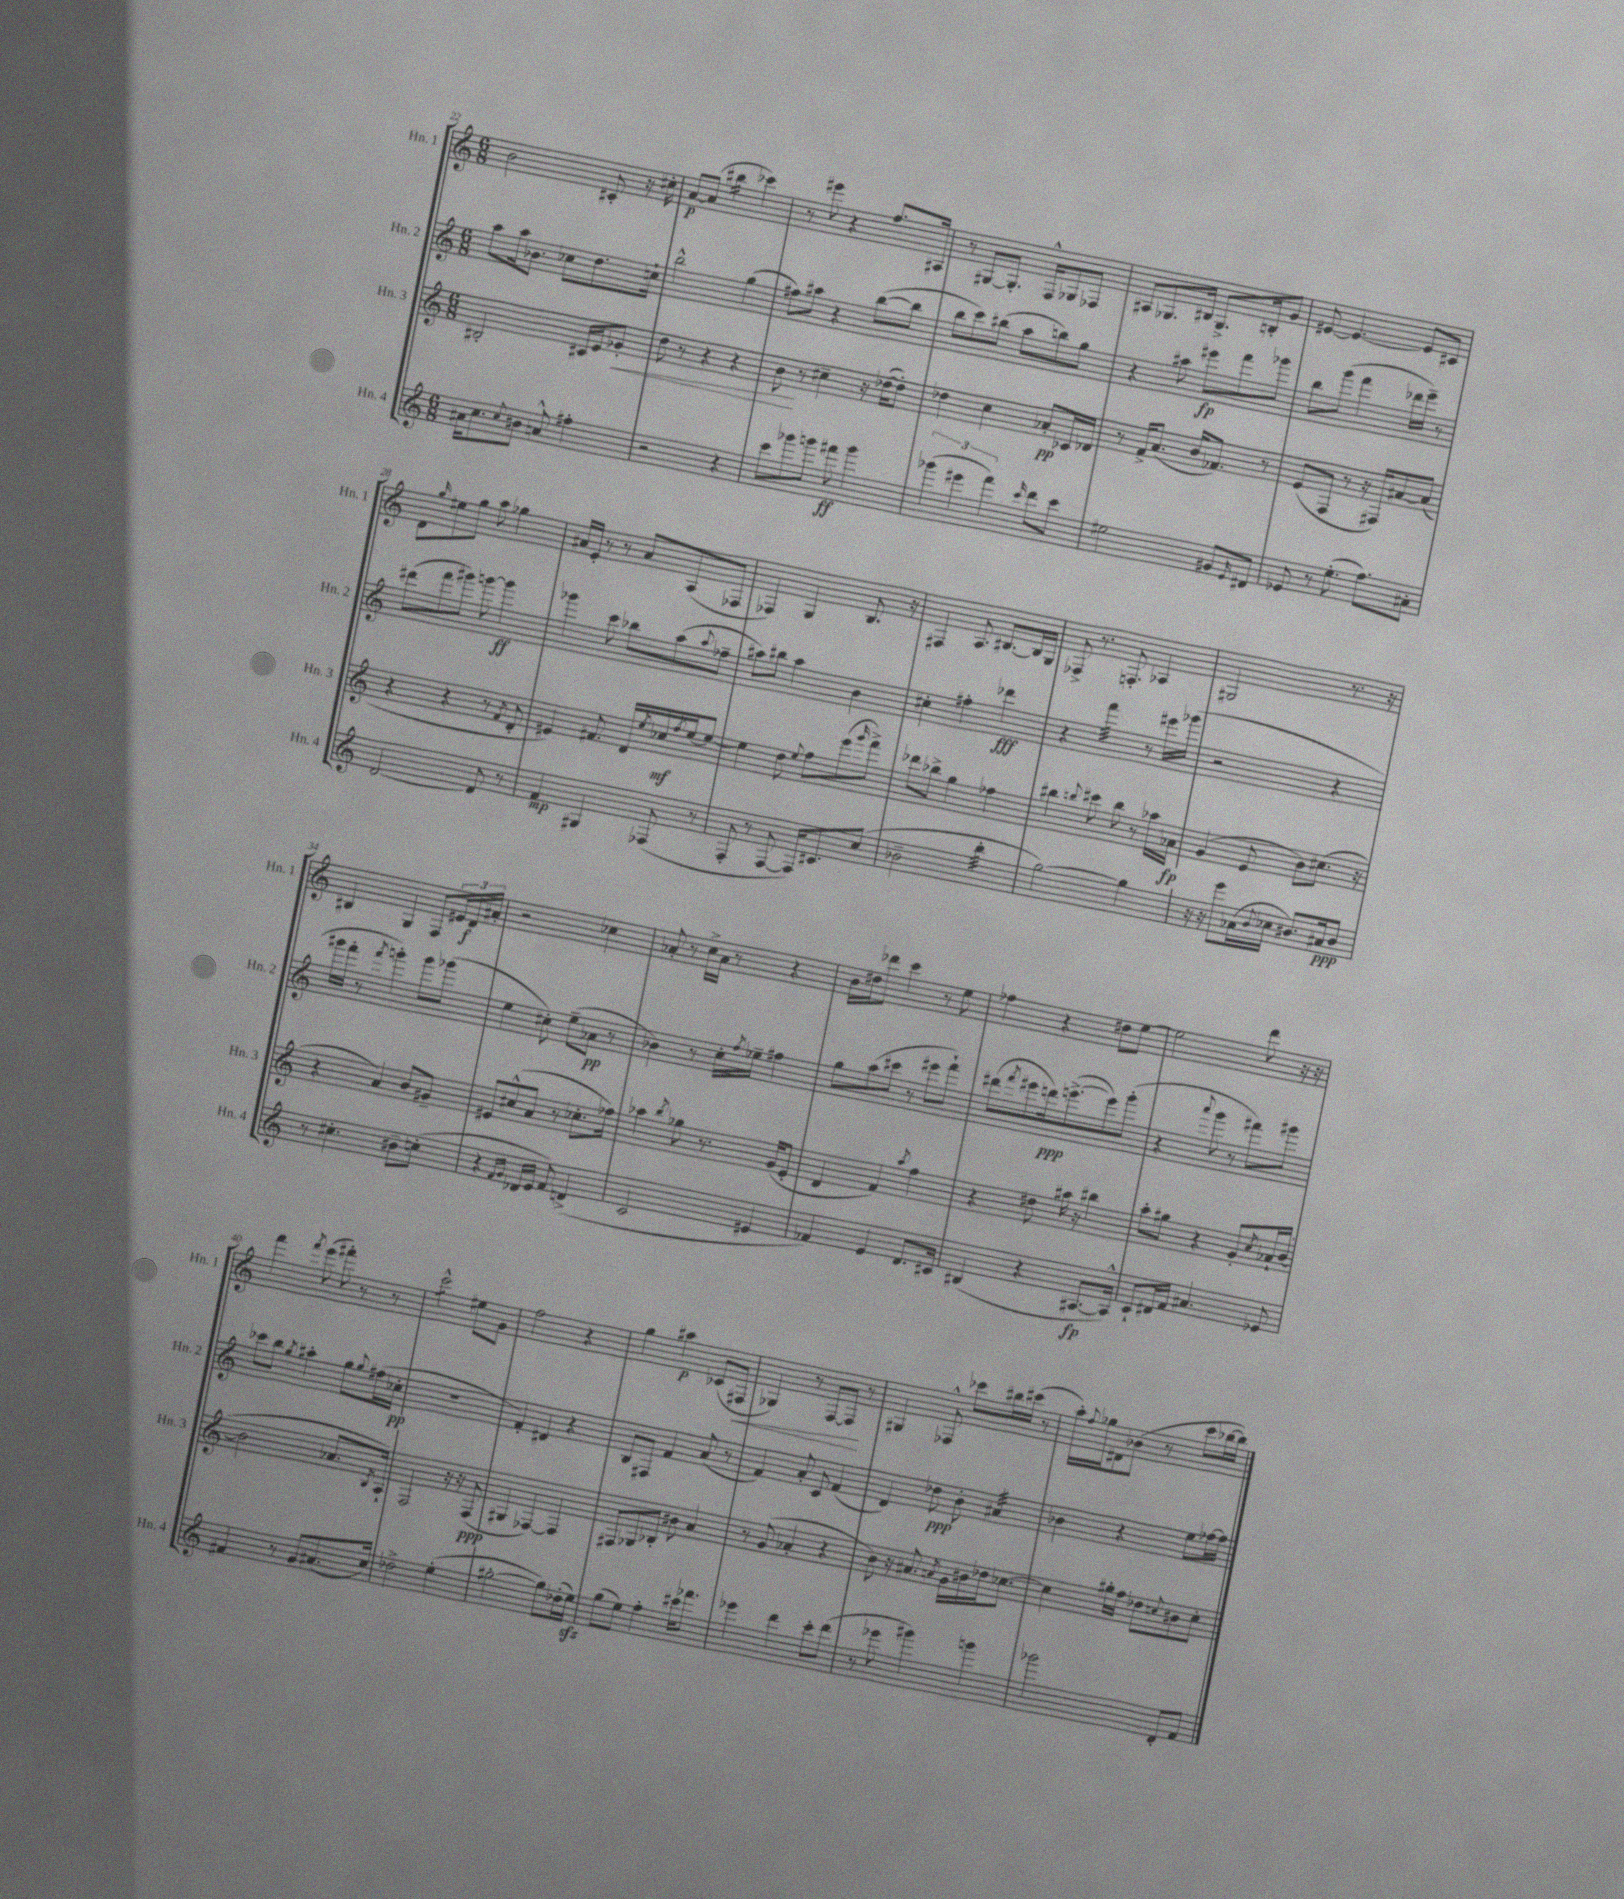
<<
\new StaffGroup <<
\new Staff = "s0" \with { instrumentName = "Hn. 1" shortInstrumentName = "Hn. 1" } {
    \clef treble \key c \major \numericTimeSignature \time 6/8
    b'2 cis'8-. r16 cis''16-. |
    a'8~\p a'8( bis''4:16 ces'''4) |
    r8 eis'''8 r4 f''8. ais16 |
    r8 gis8~ gis8.-. f16-^ ges8 fes8 |
    ais8 ges8. bis16 ges8.-> b16-. g'8 |
    eis'8~ eis'4.~ eis'8 cis'8 |
    d'8 \grace { g''16 } eis''8 g''8 a''8 ges''4 |
    ais'16 e'16-. r8 r8 ais'8 a8( fes8 |
    fes4) g4 b8. r16 |
    fis4 a8. bis8.~ bis16 g16 |
    fes8-> r8. f8.-. aes4 |
    gis2 r8. r16 |
    bis4 g4 f8 \tuplet 3/2 { eis'16 d'16\f ais'16-. } |
    r2 ces''4 |
    aes'8-. r8 c''16-> aes'16 r8 r4 |
    b'16 dis''16 des'''8 c'''4 r8 e''8 |
    fes''4 r4 dis''8 e''8~ |
    e''2 d'''8 r16 r16 |
    f'''4 \acciaccatura { f'''8 } e'''8( fis'''8-.) r8 r8 |
    c'''2:8-^ eis''8 g'8 |
    f''2 r4 |
    g''4 ais''4\p ces'8( fis8\< |
    ges4) r8 f8~ f8\! r8 |
    gis4 fes8-^ ces'''8 bis''16 cis'''16( r8 |
    a''16-.) \appoggiatura { f''8 } ges''16 dis'8 bes'8( r8 c'''8 bes''16~ bes''16) \bar "|." |
}
\new Staff = "s1" \with { instrumentName = "Hn. 2" shortInstrumentName = "Hn. 2" } {
    \clef treble \key c \major \numericTimeSignature \time 6/8
    a''8 a''16 bes'8. ces''8 d''8. c''16-! |
    b''2-^ g''4( |
    fis''8) ais''8 r4 b''8~( b''8 |
    b''8 c'''8) bis''8( a''8 b''8) g''8 |
    r4 ais''8 eis'''8\fp f'''8 ges'''8 |
    b''8 g'''8( f'''4 des'''16 e'''16--) r8 |
    dis'''8( f'''8 gis'''8) g'''8~ g'''4\ff |
    ges'''4 c'''8 bes''8 a''8( \appoggiatura { a''8 } fes''8-- |
    ais''8) bis''8 ais''4 b'4 |
    cis''4-. fis''4-. des'''4\fff |
    r4 f'''4:32 r8 eis'''16 ges'''16( |
    r2 r4 |
    gis'''16 f'''16-. r8 \acciaccatura { f'''8 } g'''4-.) g'''8 ges'''8( |
    e''4 cis''8-.) e''8--( aes'8\pp r8 |
    bes'4) r8 c''16-. \acciaccatura { f''8 } ees''16-- fis''4 |
    g''8 a''8( cis'''8 r8 eis'''8 f'''8-!) |
    dis'''8( \acciaccatura { f'''8 } eis'''8 d'''16\ppp) e'''8.~->( e'''8) g'''8-.( |
    r4 \appoggiatura { a'''8 } g'''8 r8 fis'''8) gis'''8 |
    ces'''8 b''8 \acciaccatura { g''8 } ais''4-. g''8 \appoggiatura { g''8 } fis''16( ces''16-.\pp |
    R2. |
    f'4-.) dis'4 r4 |
    b8 fis8 f'4 a'8( r8 |
    f'4) a'8-. c'8 f'4( |
    d'4) des''8\ppp b'8-. ais'4:32 |
    bes'4 r4 e''8 fes''16~ fes''16 \bar "|." |
}
\new Staff = "s2" \with { instrumentName = "Hn. 3" shortInstrumentName = "Hn. 3" } {
    \clef treble \key c \major \numericTimeSignature \time 6/8
    bis2-. cis'16 e'16 ges'8-.\< |
    d''8 r8 r4 r4 |
    b'8\! r8 cis''4-- r16 des''16~( des''8-.) |
    des''4 c''4 aes'8-.\pp ces'16 des'16 |
    r8 f'16-> a'8.( b'16 fes'8.) r8 |
    e'8( f8 r8 r16 fis16) ais'8~ ais'8( |
    r4 r4 r8 \acciaccatura { f'8 } d'8-. |
    eis'4) fis'8. d'16 \acciaccatura { e''8 } ces''16\mf \acciaccatura { f''8 } e''16~ e''8~ |
    e''4 d''8 \appoggiatura { e''8 } f''8 e'''8( \grace { g'''16 } f'''8->) |
    des'''8 bes''8-> g''4 fes''4 |
    bis''4 \appoggiatura { b''8 } cis'''8 b''8 r8 aes''16 aes'16\fp |
    g'4( e'8 b'8) cis''8.( r16 |
    r4 a'4) b'8 gis'8-- |
    eis'8 cis''8-^( a'8 r8 ces''8.-. fes''16) |
    aes''4 \acciaccatura { b''8 } ges''8 r8. g'16( e'8-. |
    d'4 f'4) \acciaccatura { a''8 } f''4 |
    r4 dis''8 ais''16 r16 bis''4 |
    a''8-. gis''8 r4 g'8-. \acciaccatura { c''8 } aes'16-! b'16~( |
    b'2 aes'8. \acciaccatura { b8 } a16-!) |
    f2 r16 r16 f8\ppp( |
    gis4 fes4~) fes4 |
    fis8 ges8 bes8-. bis'8 a'4 |
    r8 g'8( aes'4-. r4 |
    b'8) r16 ais'8. \acciaccatura { a'8 } g'16 bis'16 des''16 ces''8.~ |
    ces''4 gis''16-. f''16 des''8 \appoggiatura { c''8 } bis'8 c''8-. \bar "|." |
}
\new Staff = "s3" \with { instrumentName = "Hn. 4" shortInstrumentName = "Hn. 4" } {
    \clef treble \key c \major \numericTimeSignature \time 6/8
    ais'16 c''8. \appoggiatura { c''8 } bis'8 a'8-^ fis''4-. |
    r2 r4 |
    c'''8 ges'''8 g'''8 fis'''8\ff g'''4 |
    \tuplet 3/2 { ges'''4( eis'''4 f'''4) } \grace { c'''16 } d'''8 c'''8 |
    eis''2 gis'8 \grace { e'16 } dis'8 |
    ees'8 r8 e''8.-.( f''8.) ais'8-. |
    d'2~ d'8 r8 |
    f'4\mp gis4 fes8( r8 |
    f8-. r8 f8~ f16) cis'8. c''8( |
    bes'2-- b''4:32-. |
    g''2~) g''4 |
    r16 r16 e'''8 aes'16( \appoggiatura { b'8 } ces''16 bis'8.) ais'16\ppp bis'8 |
    r8 cis''4.-. bis'8-- c''8-.( |
    r4 \grace { f'16 g'16 } des'16 e'16 f'8) d'4->( |
    c'2 eis'4 |
    fes'4) e'4 d'8. cis'16 |
    bis4( r4 ais8.~\fp ais16-^) |
    c'8-! dis'16 f'16 ais'4. ees'8 |
    fis'4 r8 g'8 ais'8.( c''16) |
    des''2-> e''4-.( |
    gis''2~-. gis''8) des''16-.( e''16\sfz) |
    g''8( e''8) f''4-. cis'''16 fes'''8. |
    ees'''4 d'''4 c'''8-. d'''8( |
    r8 ees'''8 gis'''4) g'''4 |
    ges'''2 d'8-. f'8 \bar "|." |
}
>>
>>
\layout { \context { \Score currentBarNumber = #22 } }
